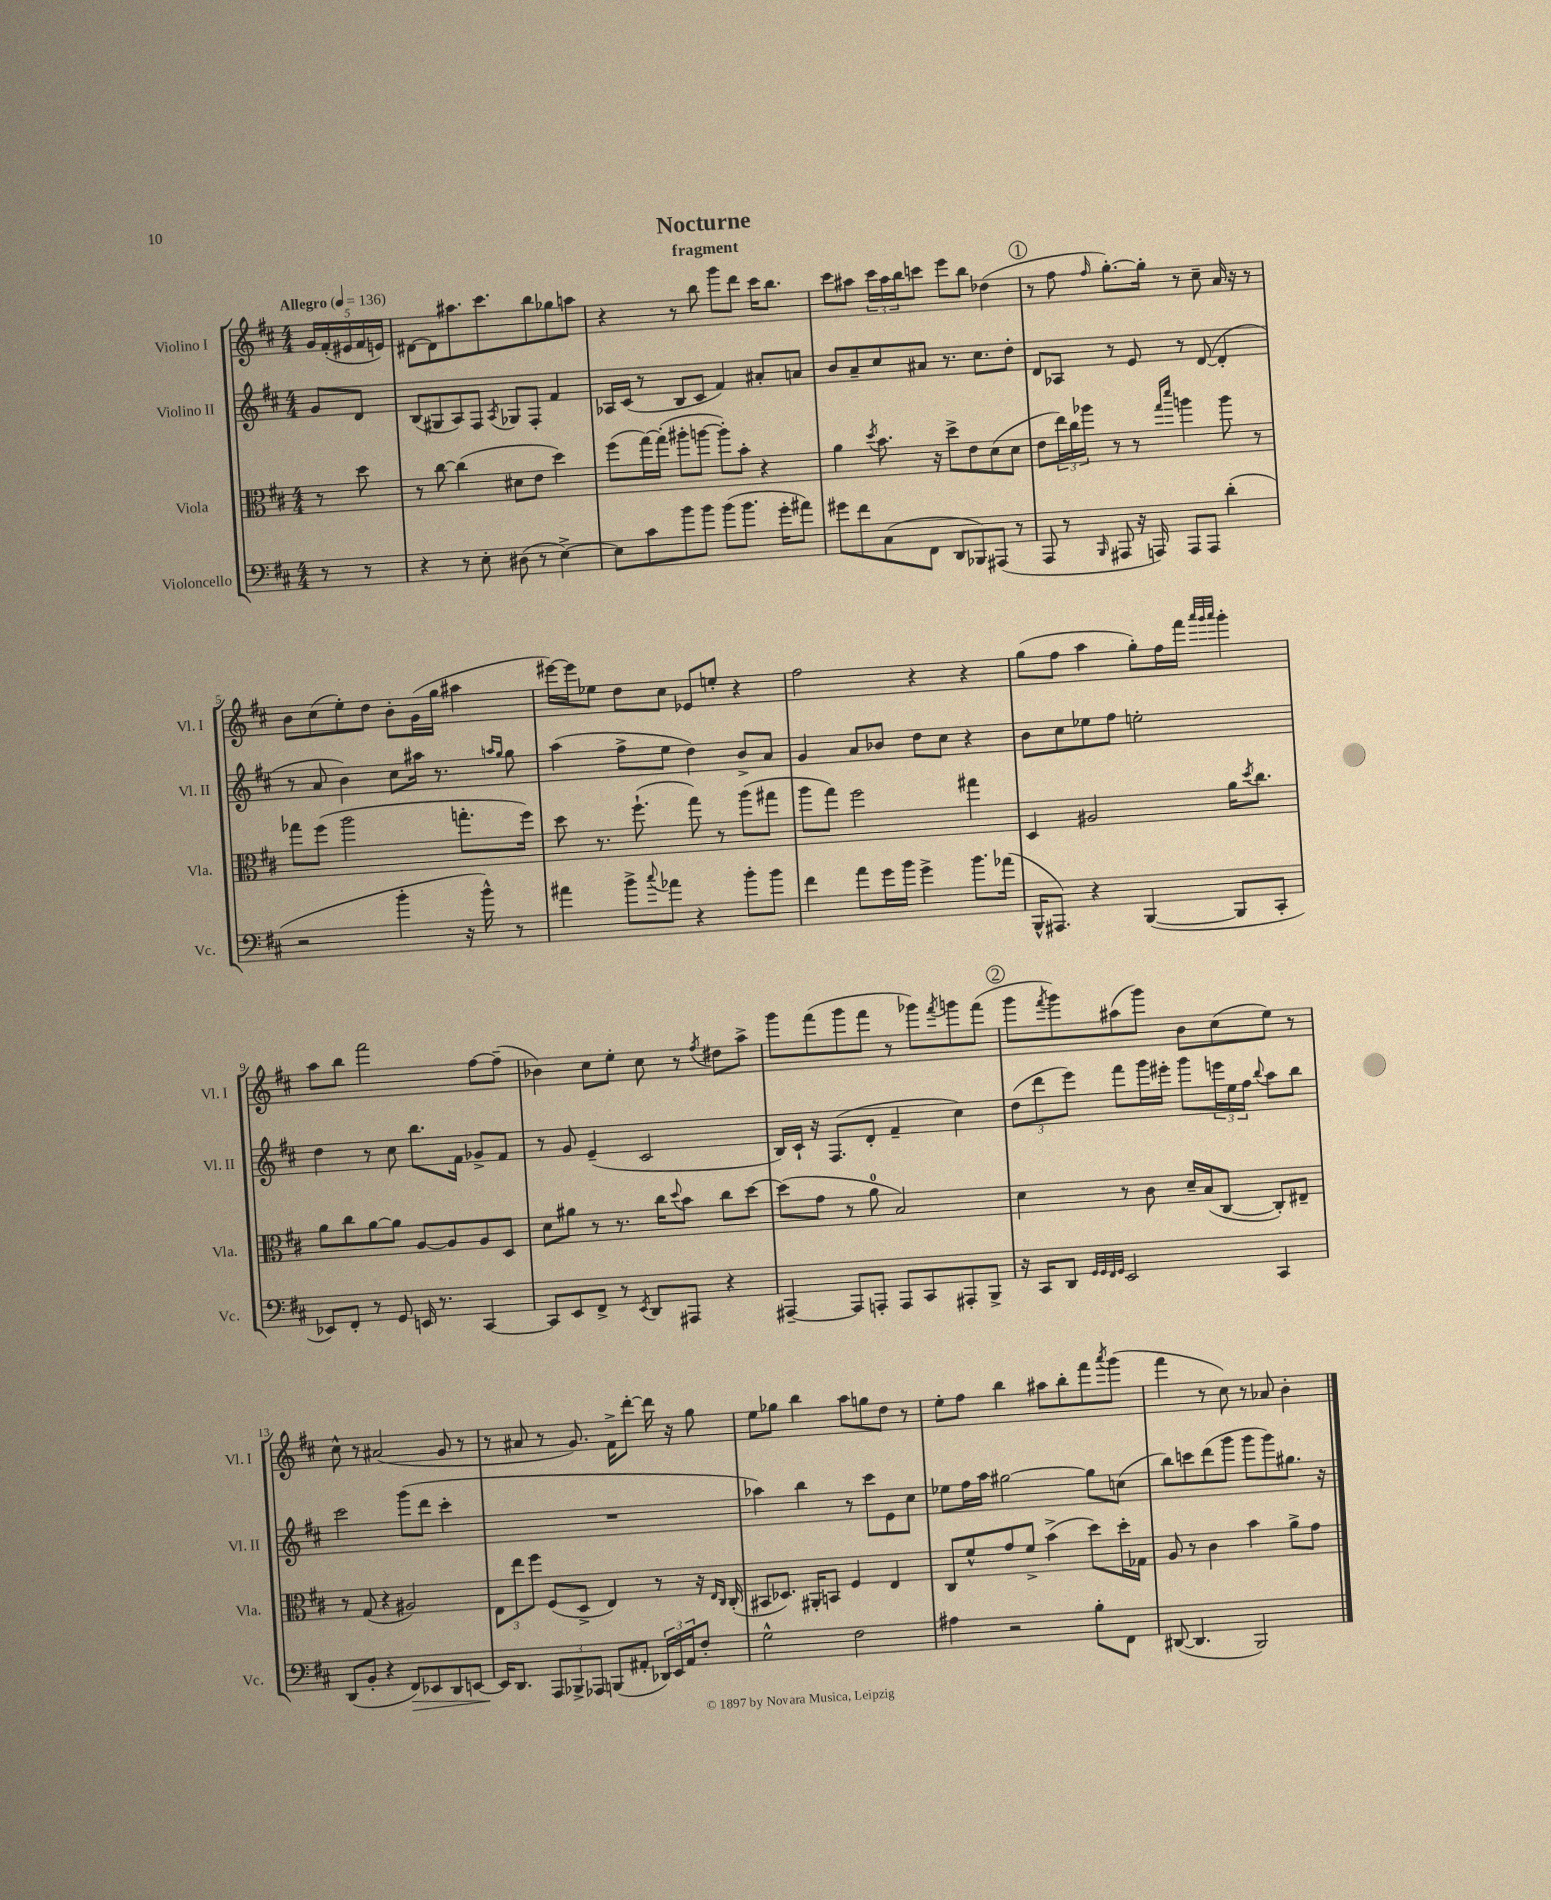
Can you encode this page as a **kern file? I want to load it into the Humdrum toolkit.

**kern	**kern	**kern	**kern
*staff4	*staff3	*staff2	*staff1
*clefF4	*clefC3	*clefG2	*clefG2
*k[f#c#]	*k[f#c#]	*k[f#c#]	*k[f#c#]
*M4/4	*M4/4	*M4/4	*M4/4
*MM136	*MM136	*MM136	*MM136
8r	8r	8g	20g
.	.	.	(20f#'
.	.	.	20e#
8r	8dd	8d	.
.	.	.	20f#
.	.	.	20e)
=	=	=	=
4r	8r	(8B	[8d#
.	[8cc#	8G#	8d#]
8r	(4cc#]	8A)	8.aa#
8E'	.	8F#	.
.	.	.	8.ccc#
.	.	8qA	.
(8D#	8d#	8G-	.
8r	8e	8F#'	8bb
[4E^)	4dd)	4f#	8gg-
.	.	.	8aa
=	=	=	=
8E]	(8ff#	16A-	4r
.	.	(16c#	.
8c#	[16gg)	8r	.
.	(16gg']	.	.
8b	8aa#'	8B	8r
8b	[8aa	8c#	8bb
(8b	8aa'])	4f#)	8ggg
8.b	8b'	.	8ddd
.	4r	8a#'	16ccc#
16g'	.	.	8.bb
8a#)	.	8a	.
=	=	=	=
8g#	4a	8b	8ccc#
8f#	.	8a~	8aa#
.	8qdd	.	.
(8C#	8.b	8cc#	24ccc#
.	.	.	24aa#
.	.	.	24bb
8FF#	.	8a#	8ccc
.	16r	.	.
8DD	8dd^	8.r	8eee
8BBB-)	8e	.	8bb
.	.	8.cc#	.
(8AAA#	(8d	.	(4dd-
8r	8d	8dd'	.
=	=	=	=
8AAA	8e	8d	8r
8r	24ee)	8A-	8ff#
.	24cc#	.	.
.	24aa-	.	.
16qqBBB	.	.	16qqff#
8AAA#	8r	8r	[8.gg')
16r	8r	8e	.
16AAA)	.	.	16gg']
.	16qqgg	.	.
.	16qqddd	.	.
8AAA	4aa	8r	8r
8AAA	.	([8d	8cc#~
(4d'	8aa	4d']	16a
.	.	.	16r
.	8r	.	8r
=	=	=	=
2r	8gg-	8r	8b
.	(8ff#	8a	(8cc#
.	2aa	4b)	8ee')
.	.	.	8dd
4b'	.	8cc#	8b'
.	.	16aa#	(16g
.	.	8.r	16gg
16r	8.gg'	.	4aa#
16b^^)	.	.	.
.	.	16qqaa	.
.	.	16qqgg	.
8r	.	8gg	.
.	16ff#)	.	.
=	=	=	=
4a#	8dd	(4aa	[16eee#)
.	.	.	16eee#]
.	8.r	.	8ee-
8b^	.	8ff#^	8dd
.	(8.ff#`	.	.
8qqcc#	.	.	.
8a-	.	8ee	8cc#
4r	8gg)	4dd)	8e-
.	8r	.	8ee'
8b'	(8aa	8b^	4r
8b	8gg#	8a	.
=	=	=	=
4f#	8aa	4g	2ff#
.	8gg)	.	.
8a	2ff#	8a	.
16g	.	8b-	.
16b	.	.	.
4g^	.	8dd	4r
.	.	8cc#	.
8.b	4gg#	4r	4r
(16a-	.	.	.
=	=	=	=
16BBB^^	4D	8b	(8gg
8.AAA#)	.	.	.
.	.	8cc#	8ff#
4r	2A#	8ee-	4aa
.	.	8ff#	.
([4BBB	.	2ee'	8gg')
.	.	.	16ff#
.	.	.	16fff#
.	.	.	32qqaaa
.	.	.	32qqggg
.	.	.	32qqaaa
8BBB]	16a	.	4ggg'
.	8qdd	.	.
.	8.cc#	.	.
8CC#'	.	.	.
=	=	=	=
8EE-)	8a	4dd	8aa
8FF#'	8cc#	.	8bb
8r	[8a	8r	2fff#
8GG	8a]	8cc#	.
16EE	[8A	8.bb	.
8.r	.	.	.
.	8A]	.	.
.	.	16f#	.
[4CC#	8A	8g-^	[8ff#
.	8D	8f#	(8ff#~]
=	=	=	=
8CC#]	8d	8r	4b-)
8EE	8a#	8g	.
8FF#^	8r	(4e~	8cc#
8r	8.r	.	8ee'
8qEE	.	.	.
8DD	.	2c#	8cc#
.	16cc#	.	.
.	8qqdd	.	.
8AAA#	8b	.	8r
.	.	.	8qff#
4r	8cc#	.	8dd#
.	[8dd	.	8aa^
=	=	=	=
[4AAA#~	(8dd]	16B)	8ggg
.	.	16c#`	.
.	8g	16r	(8fff#
.	.	(8.F#	.
8AAA#]	8r	.	8ggg
8AAA'	8a	8d'	8fff#
8AAA	2B)	4f#~	8r
8CC#	.	.	8ggg-)
.	.	.	8qfff#
8AAA#'	.	4cc#)	8ggg
8BBB^	.	.	(8fff#
=	=	=	=
16r	4d	(12dd	8ggg
16CC#	.	.	.
.	.	12ddd	.
.	.	.	8qfff#
8DD	.	.	8ggg)
.	.	12eee)	.
32qqGG	.	.	.
32qqGG	.	.	.
32qqFF#	.	.	.
32qqGG	.	.	.
2EE	8r	8fff#	(8aa#
.	8c#	16ggg	8ggg)
.	.	16eee#'	.
.	16d~	8ggg	8b
.	(16B	.	.
.	[8C#	24eee	(8cc#
.	.	24ee	.
.	.	24ff#	.
.	.	8qqbb	.
4CC#	8C#'])	8aa	8ee)
.	8E#~	8bb	8r
=	=	=	=
(8DD	8r	2ccc#	8cc#^^
8BB'	(8G	.	8r
4r	4r	.	(2a#
8FF#)	2A#)	(8ggg	.
8EE-	.	8ddd	.
8DD	.	4ccc#'	8g
[8EE	.	.	8r
=	=	=	=
16EE]	12E	1r	8r
8.DD	.	.	.
.	12ee	.	.
.	.	.	8a#
.	12ff#	.	.
12AAA	(8F#	.	8r
12BBB-^	.	.	.
.	8D^	.	8.g)
12AAA-	.	.	.
(8BBB	4E)	.	.
.	.	.	16f#^
8AA#'	.	.	[8ddd'
24DD-)	8r	.	16ddd]
24EE	.	.	.
.	.	.	16r
24AA#	.	.	.
8F#'	16r	.	8gg
.	16qqE	.	.
.	16qqC#	.	.
.	(16C#'	.	.
=	=	=	=
2G^^	8BB#	4aa-)	8ee
.	8.D-)	.	8gg-
.	.	4bb	4bb
.	16AA#'	.	.
.	8BB	.	.
2F#	4F#	8r	8aa
.	.	8ccc#	8gg
.	4E	8e	8dd
.	.	8cc#	8r
=	=	=	=
4A#	8C#	8ee-	8ee'
.	8f#^^	16ff#	8ff#
.	.	16aa	.
2r	8g	[2gg#	4bb
.	8f#^	.	.
.	(4b^	.	8aa#
.	.	.	8bb'
8B'	8dd)	8gg#]	8fff#
.	.	.	8qaaa
8FF#	16dd'	(8cc	(8ggg
.	16G-	.	.
=	=	=	=
([8DD#	8A	8bb)	4fff#
4.DD#]	8r	8ccc	.
.	4c#	(8ddd	8r
.	.	8ggg	8cc#)
2BBB)	4b	8ggg	8r
.	.	8ggg)	8a-
.	8a^	8.gg#	4b'
.	8g	.	.
.	.	16r	.
==	==	==	==
*-	*-	*-	*-
